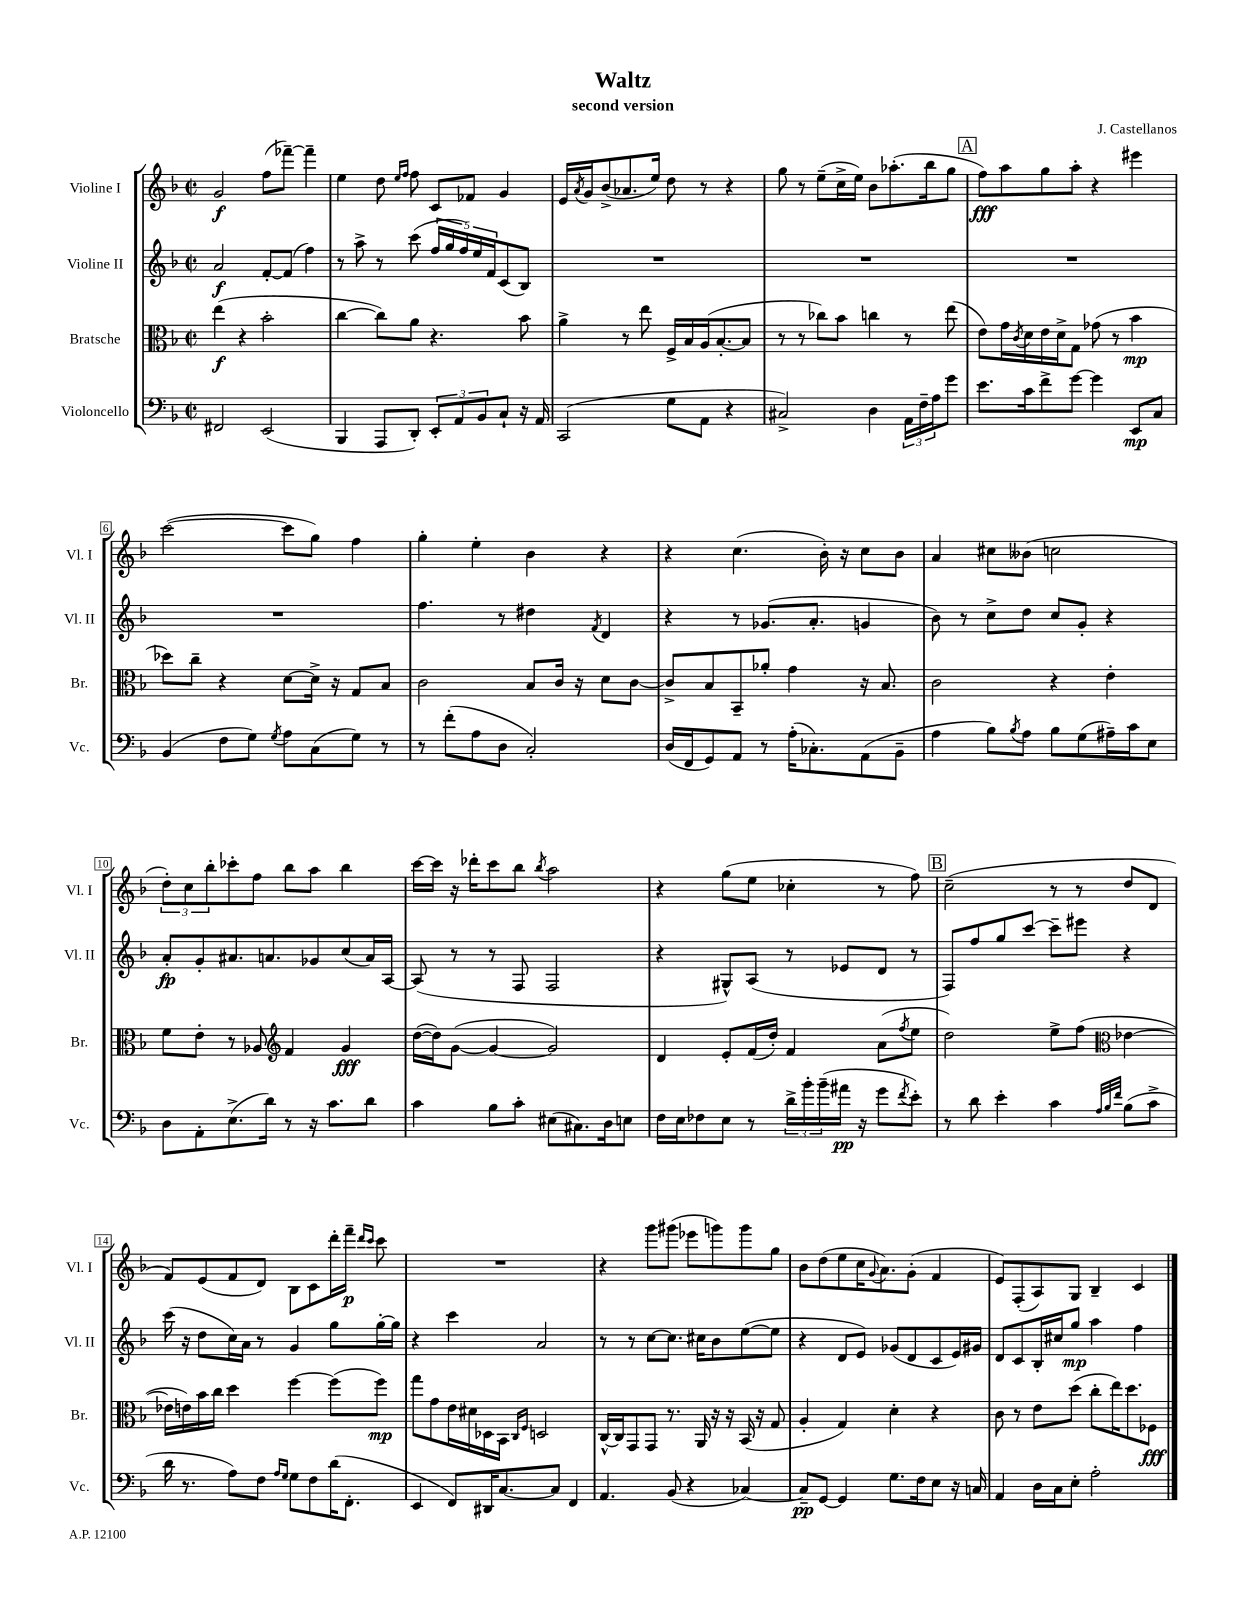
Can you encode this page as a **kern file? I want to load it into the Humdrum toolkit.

**kern	**kern	**kern	**kern
*staff4	*staff3	*staff2	*staff1
*clefF4	*clefC3	*clefG2	*clefG2
*k[b-]	*k[b-]	*k[b-]	*k[b-]
*M2/2	*M2/2	*M2/2	*M2/2
*met(c|)	*met(c|)	*met(c|)	*met(c|)
2FF#	(4ee	2a	2g
.	4r	.	.
(2EE	2b-'	[8f'	(8ff
.	.	(8f]	[8fff-~)
.	.	4ff)	4fff-~]
=	=	=	=
4BBB-	[4cc	8r	4ee
.	.	8aa^	.
8AAA	8cc])	8r	8dd
.	.	.	16qqee
.	.	.	16qqff
8DD')	8a	(8ccc	8ff
12EE'	4.r	20ff	8c
.	.	20gg	.
12AA	.	.	.
.	.	20ff)	.
.	.	.	8f-
.	.	20ee	.
12BB-	.	.	.
.	.	20f	.
8C`	.	(8c	4g
16r	8b-	8B-)	.
16AA	.	.	.
=	=	=	=
(2CC	4a^	1r	16e
.	.	.	8qa
.	.	.	16g
.	.	.	(8b-^
.	8r	.	8.a-
.	8ee	.	.
.	.	.	16ee)
8G	16F^	.	8dd
.	16B-	.	.
8AA	(16A	.	8r
.	[8.B-'	.	.
4r	.	.	4r
.	8B-]	.	.
=	=	=	=
2C#^)	8r	1r	8gg
.	8r	.	8r
.	8cc-)	.	(8ee~
.	8b-	.	16cc^
.	.	.	16ee)
4D	4cc	.	8b-
.	.	.	(8.aa-'
24AA	8r	.	.
24F~	.	.	.
.	.	.	16bb-
24A	.	.	.
8g	(8ee	.	8gg
=	=	=	=
8.e	8e)	1r	8ff)
.	16g	.	8aa
.	8qc	.	.
16c	16d	.	.
8f^	16e	.	8gg
.	16d^	.	.
[8g	8G	.	8aa'
4g]	(8g-	.	4r
.	8r	.	.
8EE	4b-	.	4eee#
8C	.	.	.
=	=	=	=
(4BB-	8dd-)	1r	([2ccc
.	8cc~	.	.
8F	4r	.	.
8G)	.	.	.
8qG	.	.	.
8A	[8d	.	8ccc]
(8C	16d^]	.	8gg)
.	16r	.	.
8G)	8G	.	4ff
8r	8B-	.	.
=	=	=	=
8r	2c	4.ff	4gg'
(8f'	.	.	.
8A	.	.	4ee'
8D	.	8r	.
2C')	8B-	4dd#	4b-
.	16c	.	.
.	16r	.	.
.	.	8qf	.
.	8d	4d	4r
.	[8c	.	.
=	=	=	=
(16D	8c^]	4r	4r
16FF	.	.	.
8GG)	8B-	.	.
8AA	8BB-~	8r	(4.cc
8r	8a-'	(8.g-	.
(16A'	4g	.	.
8.C-')	.	8.a'	.
.	.	.	16b-')
.	.	.	16r
(8AA	16r	4g	8cc
.	8.B-	.	.
8BB-~	.	.	8b-
=	=	=	=
4A	2c	8b-)	4a
.	.	8r	.
8B-)	.	8cc^	8cc#
8qB-	.	.	.
8A	.	8dd	(8b--
8B-	4r	8cc	2cc
(8G	.	8g'	.
16A#~)	4e'	4r	.
16c	.	.	.
8E	.	.	.
=	=	=	=
8D	8f	8a'	12dd')
.	.	.	12cc
8AA'	8e'	8g'	.
.	.	.	12bb-'
(8.E^	8r	8.a#	8ccc-'
.	8A-	.	8ff
16d)	.	8.a	.
*	*clefG2	*	*
8r	4f	.	8bb-
16r	.	8g-	8aa
8.c	.	.	.
.	4g	(8cc	4bb-
8d	.	16a)	.
.	.	[16A	.
=	=	=	=
4c	([16dd	(8A]	[16ccc
.	16dd])	.	16ccc]
.	([8g	8r	16r
.	.	.	16ddd-'
8B-	4g_	8r	8ccc
8c'	.	8F	8bb-
.	.	.	8qbb-
(8E#	2g])	2F	2aa
8.C#)	.	.	.
16D	.	.	.
8E	.	.	.
=	=	=	=
16F	4d	4r	4r
16E	.	.	.
8F-	.	.	.
8E	8e'	8G#^^)	(8gg
8r	(16f	(8A	8ee
.	16dd')	.	.
24d^	4f	8r	4cc-'
24b-'	.	.	.
(24b-~	.	.	.
16a#	.	8e-	.
16r	.	.	.
8g	(8a	8d	8r
8qf	8qff	.	.
8e')	8ee	8r	8ff)
=	=	=	=
8r	2dd)	8F)	(2cc~
8d	.	8ff	.
4e'	.	8gg	.
.	.	[8ccc	.
4c	8ee^	8ccc~]	8r
.	(8ff	8eee#	8r
*	*clefC3	*	*
32qqA	.	.	.
32qqB-	.	.	.
32qqf	.	.	.
(8B-	[4e-	4r	8dd
8c^	.	.	8d
=	=	=	=
16d	16e-]	(16ccc	8f)
8.r	16e)	16r	.
.	16b-	8dd	(8e
.	16cc	.	.
8A)	4dd	16cc)	8f
.	.	16a	.
8F	.	8r	8d)
16qqA	.	.	.
16qqG	.	.	.
8G	[4ff	4g	8B-
8F	.	.	8c
(16d	(8ff]	8gg	16ddd'
8.FF'	.	.	16fff~
.	.	.	16qqddd
.	.	.	16qqccc
.	8ff)	[16gg'	8ccc
.	.	16gg]	.
=	=	=	=
4EE	8gg	4r	1r
.	8g	.	.
8FF)	16e	4ccc	.
.	16d#	.	.
16DD#	16D-	.	.
[8.C	16BB-	.	.
.	16qqC	.	.
.	16qqF	.	.
.	2D	2a	.
8C]	.	.	.
4FF	.	.	.
=	=	=	=
4.AA	[16C^^	8r	4r
.	16C]	.	.
.	8GG	8r	.
.	8GG	[8cc	8ggg
(8BB-	8.r	8.cc]	(8ggg#
4r	.	.	8eee-
.	16AA	16cc#	.
.	16r	8b-	8ggg)
.	16r	.	.
[4C-)	(16BB-	([8ee	8ggg
.	16r	.	.
.	8G	8ee]	8gg
=	=	=	=
8C-~]	4A'	4r	8b-
[8GG	.	.	(8dd
4GG]	4G)	8d	8ee
.	.	8e)	16cc
.	.	.	8qqg
.	.	.	8.a)
8.G	4d'	(8g-	.
.	.	8d	(8g'
16F	.	.	.
8E	4r	8c	4f
16r	.	16e)	.
16C	.	16g#	.
=	=	=	=
4AA	8c	8d	8e)
.	8r	8c	(8F'
16D	8e	16B-'	8A)
16C	.	16cc#	.
8E'	(8dd	8gg	8G
2A'	8cc'	4aa	4B-~
.	16ee)	.	.
.	8.dd	.	.
.	.	4ff	4c
.	8F-	.	.
==	==	==	==
*-	*-	*-	*-
